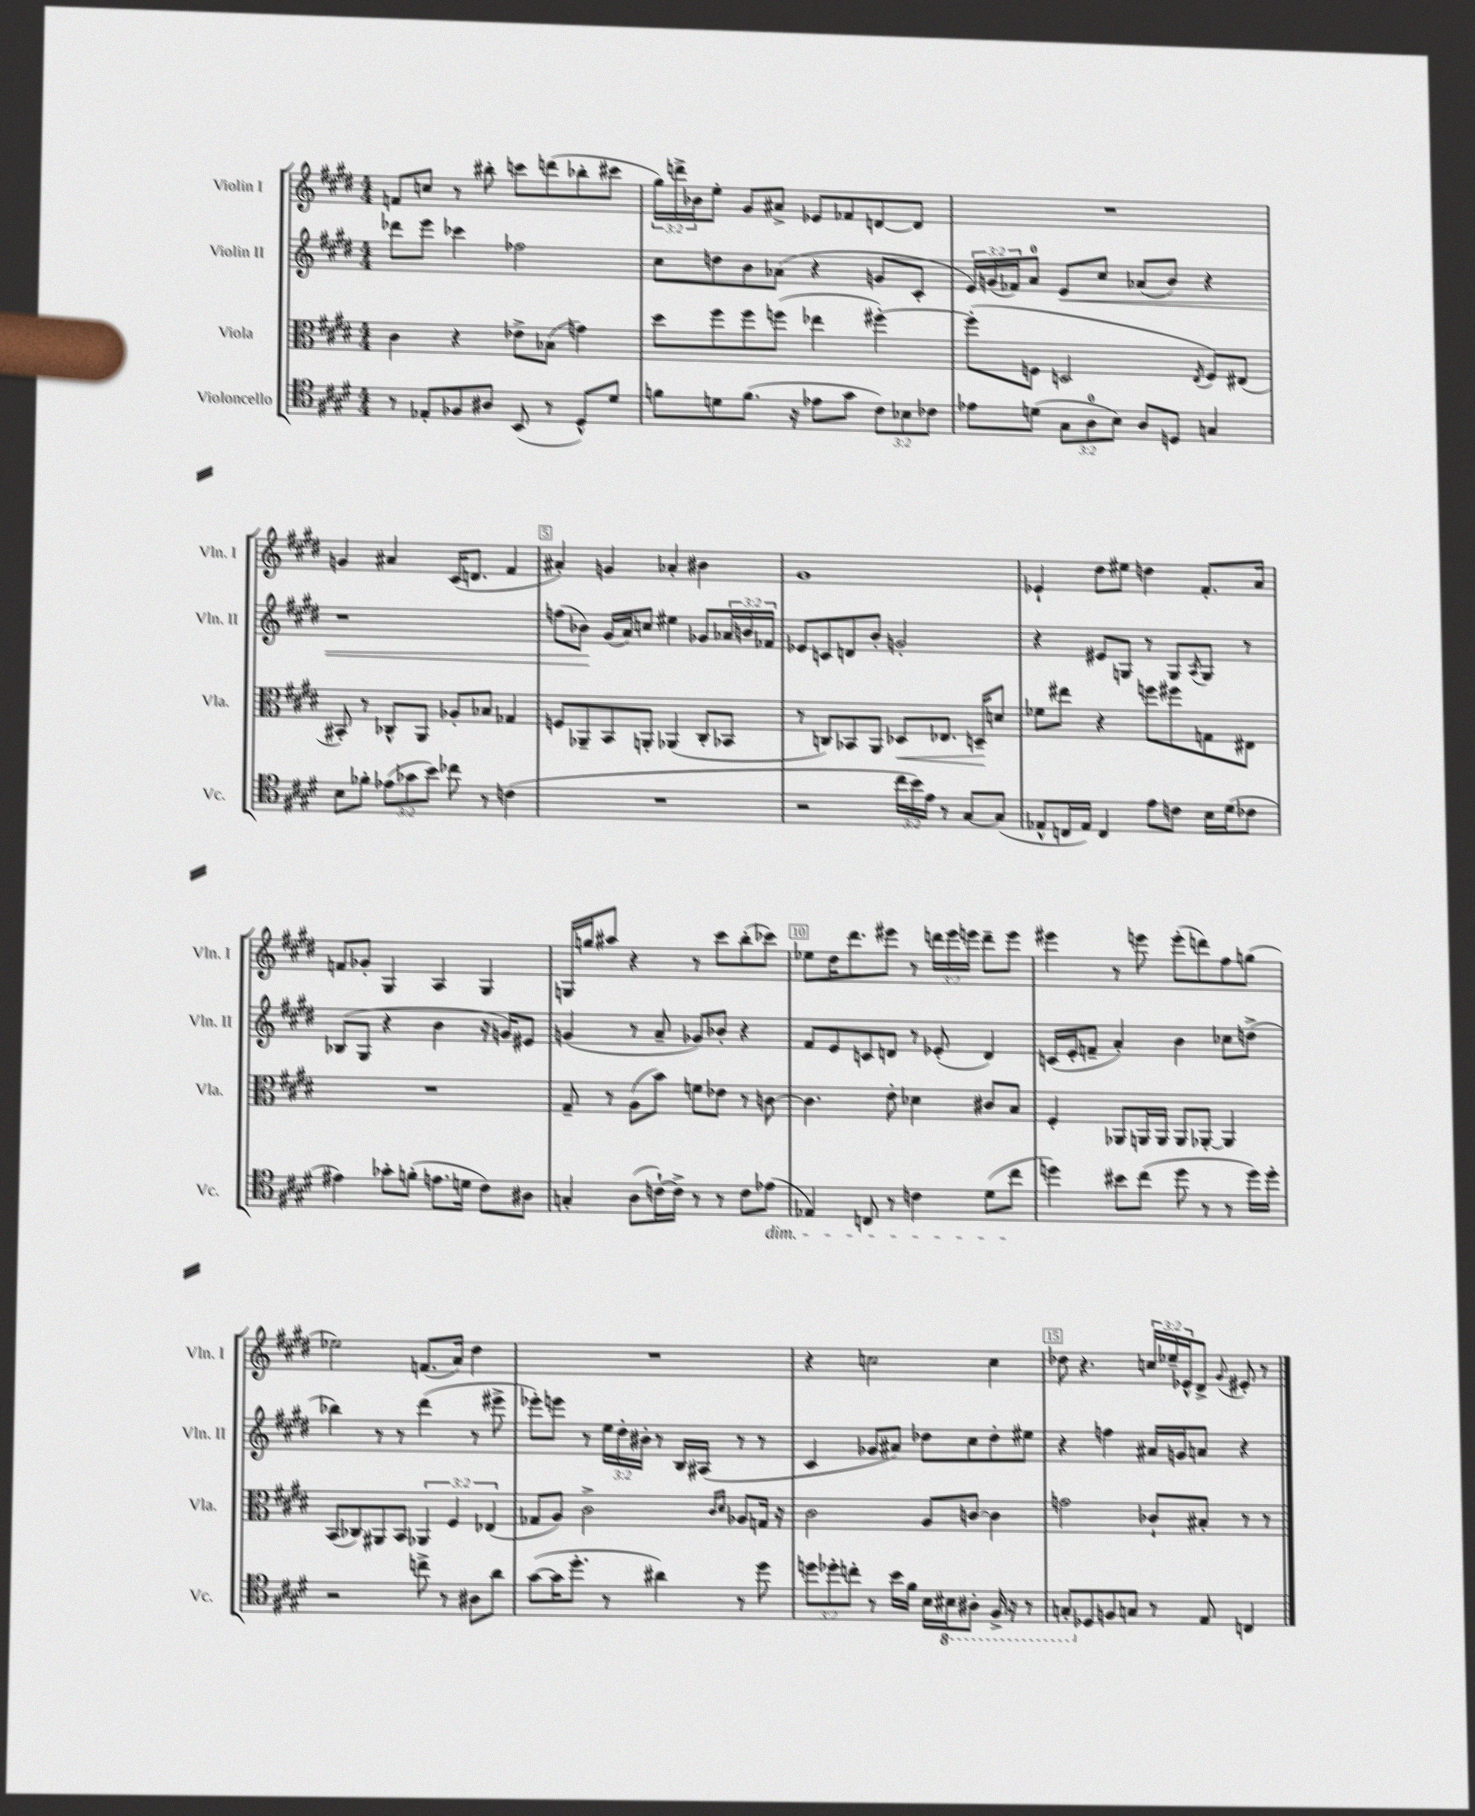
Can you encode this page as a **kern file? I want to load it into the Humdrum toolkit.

**kern	**kern	**kern	**kern
*staff4	*staff3	*staff2	*staff1
*clefC4	*clefC3	*clefG2	*clefG2
*k[f#c#g#d#]	*k[f#c#g#d#]	*k[f#c#g#d#]	*k[f#c#g#d#]
*M4/4	*M4/4	*M4/4	*M4/4
8r	4c#	8ddd-	8f
8E-'	.	8eee	8cc
8F-	4r	4ccc-	8r
8A#	.	.	8bb#'
(8BB	8e-^	2ff-	8ccc
8r	(8B-	.	(8ddd
8D#^^)	4g)	.	8bb-'
8d#	.	.	8ccc#
=	=	=	=
8f	8dd#	8cc#	24gg#)
.	.	.	24ddd^
.	.	.	24b-
8d	8ff#	8dd	8ee'
(8.f	8ff#	8b	8g#
.	(8ff	(8a-	8a#^
16r	.	.	.
8e-	4ee-	4r	8e-
8g#	.	.	8f-
12c#)	[4ff#')	8g	[8d
12B-	.	.	.
.	.	8c#'	8d]
12c-	.	.	.
=	=	=	=
8e-	(8ff#']	24e)	1r
.	.	(24g	.
.	.	24f-)	.
(8d	8F	8a	.
12G#	2D	8e	.
12A	.	.	.
.	.	8cc#	.
12B)	.	.	.
8A	.	(8a-	.
8D	.	8b)	.
.	8qE	.	.
4G	8F)	4r	.
.	(8E#	.	.
=	=	=	=
8B	8BB#')	1r	4g
8f-'	8r	.	.
(12e-	8C-^^	.	4a#
12g-	.	.	.
.	8AA	.	.
12b)	.	.	.
8cc-	8A-'	.	(16c#
.	.	.	8.d
8r	8B-	.	.
(4c	4G-	.	4f#
=	=	=	=
1r	8F	(8ff	4a#')
.	8AA-~	8b-)	.
.	8BB	(16g#	4g
.	.	16a)	.
.	8AA'	8cc	.
.	(4AA-	4ee#	4a-'
.	8C#'	8g-	4b#
.	8BB-	24a-	.
.	.	24b	.
.	.	24f-	.
=	=	=	=
2r	8r	8e-	1g#
.	8C)	8c	.
.	8BB-	8d	.
.	8AA	8b'	.
24cc#	8D-	2g'	.
24b)	.	.	.
24e	.	.	.
8r	8.E-	.	.
[8G#	.	.	.
.	16D~	.	.
(8G#]	8d	.	.
=	=	=	=
8E-^^	8f-	4r	4e-`
16C	8ee#	.	.
16E-)	.	.	.
4C	4r	8e#	8dd#
.	.	8G	8ee#
8e	8ff	8r	4dd
8c	8ff#	8G	.
.	.	8qA	.
16B	8G	8G	8.f#'
(16d#	.	.	.
8c-	8E#	8r	.
.	.	.	16a
=	=	=	=
4e#)	1r	(8B-	8f
.	.	8G#	8g-'
8g-'	.	4r	4G#
(8f'	.	.	.
8.e	.	4b	4A
16d	.	.	.
8c#)	.	16r	4G#
.	.	16g)	.
8A#	.	8e#	.
=	=	=	=
4G'	8G#~	(4g	16G
.	.	.	16gg
.	8r	.	8aa#
(8A	(8A	8r	4r
[16c`)	8b)	8a~	.
16c^]	.	.	.
8r	8f	8g-)	8r
8r	8e-	8b-'	8ccc#
8c	8r	4r	(8bb'
(8e-	[8c	.	8ccc-)
=	=	=	=
4E-)	4.c]	8f#	8ee-
.	.	8e	16dd#
.	.	.	8.ddd#
8C	.	8c	.
8r	8e'	8d	8eee#
4c	4d-	8r	8r
.	.	(8e-'	24ddd
.	.	.	24eee#
.	.	.	24eee
(8d#	8c#	4d)	8ddd~
8cc#	8B	.	8eee
=	=	=	=
4dd)	4F#'	(16c	4eee#
.	.	16e'	.
.	.	8f~	.
8b#	8AA-	4a')	8r
(8cc#	16AA	.	8eee
.	16AA	.	.
8dd	8AA	4b	(8eee'
8r	[8AA-'	.	8ddd)
8r	4AA-]	8cc-	8ff#
16dd)	.	(8dd^	(8gg
16dd'	.	.	.
=	=	=	=
2r	(8BB	4bb-)	2ee-)
.	8C-)	.	.
.	8AA#	8r	.
.	8BB	8r	.
8cc^	6AA-	(4ddd#	(8.f
8r	.	.	.
.	6F#	.	.
.	.	.	16a)
8A#	.	8r	4dd#
.	(6E-	.	.
8a	.	8eee#^	.
=	=	=	=
([8g#	8G-	8eee-')	1r
16g#]	8A)	8eee	.
8.dd#'	.	.	.
.	2c#^	8r	.
8r	.	24ee	.
.	.	24dd#'	.
.	.	24b#'	.
4a#)	.	8r	.
.	.	16B	.
.	.	(16A#	.
.	16qqc#	.	.
.	16qqd#	.	.
8r	8A-	8r	.
8dd#	16G	8r	.
.	16r	.	.
=	=	=	=
12dd	2c#	4c#	4r
12dd-'	.	.	.
12cc'	.	.	.
8r	.	8g-	2cc
16b	.	8a#)	.
16f#	.	.	.
16B	8A	8dd-	.
16BB#	.	.	.
8AA#'	[8c	8cc#	.
16FF#^	4c]	8dd-'	4cc
16r	.	.	.
8r	.	8ee#	.
=	=	=	=
8GG'	2g	4r	8dd-
8D-	.	.	4.r
8F	.	4ff	.
8G	.	.	.
8r	8c-`	16a#	24cc
.	.	.	24ee-~
.	.	16g	.
.	.	.	24e-^^
8E	8B#'	8a	8d#^
.	.	.	8qqg#
4C	8r	4r	8e#'
.	8r	.	8r
==	==	==	==
*-	*-	*-	*-
